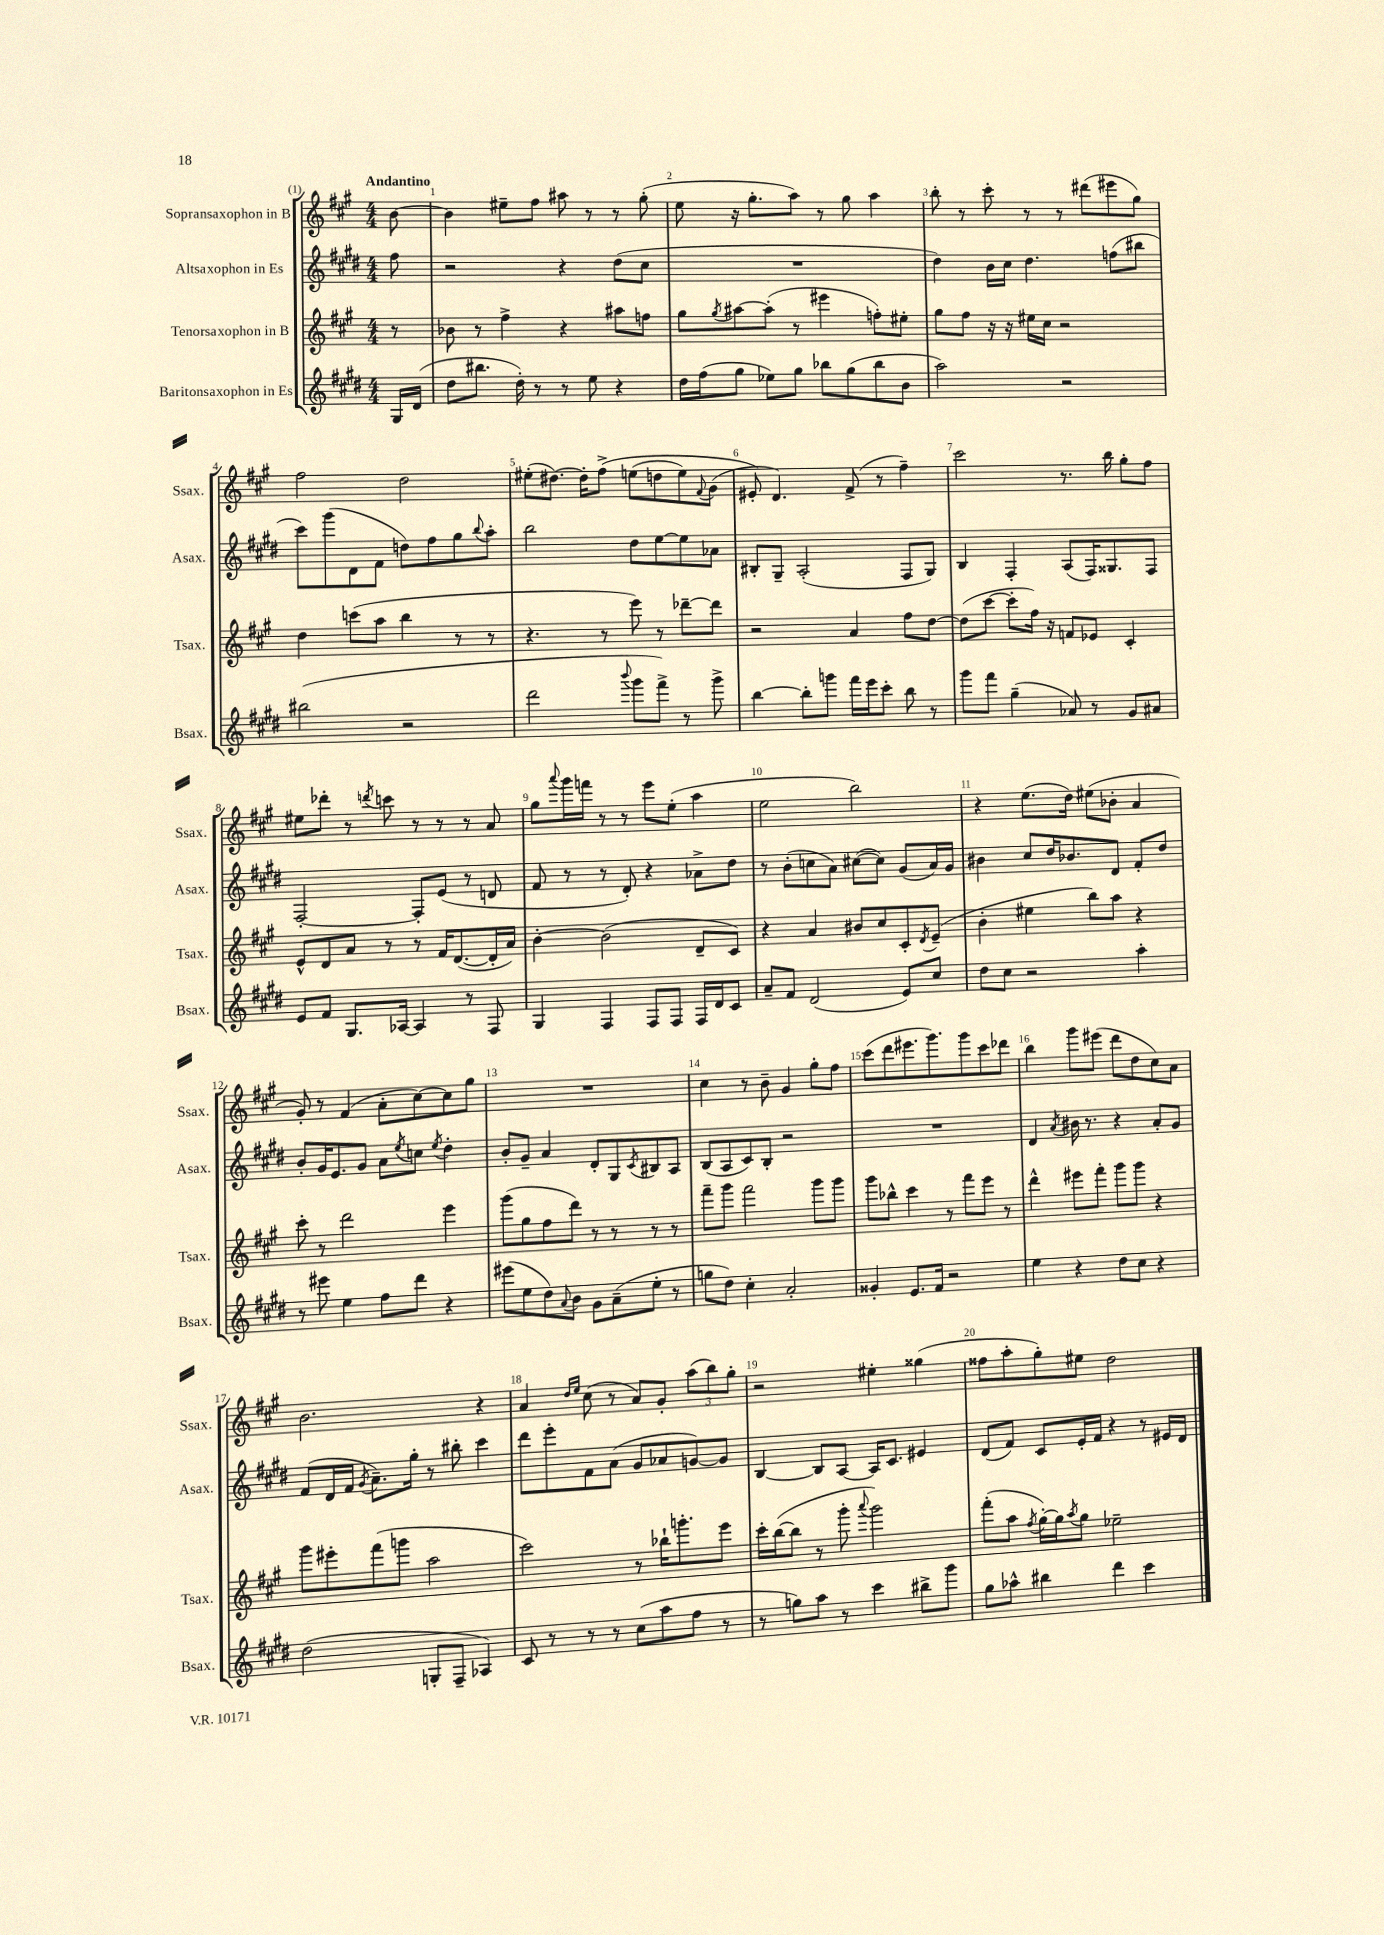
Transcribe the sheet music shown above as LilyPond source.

<<
\new StaffGroup <<
\new Staff = "s0" \with { instrumentName = "Sopransaxophon in B" shortInstrumentName = "Ssax." } {
    \clef treble \key a \major \numericTimeSignature \time 4/4 \partial 8 \tempo "Andantino"
    b'8~ |
    b'4 eis''8-- fis''8 ais''8 r8 r8 gis''8-.( |
    e''8 r16 gis''8.-. a''8) r8 gis''8 a''4 |
    b''8-. r8 cis'''8-. r8 r8 dis'''8( eis'''8 gis''8) |
    fis''2 d''2 |
    eis''8-.( dis''8.~) dis''16-. fis''8->\( e''8( d''8 e''8) \appoggiatura { fis'8 } gis'8( |
    eis'8-.\) d'4.) fis'8->( r8 fis''4--) |
    cis'''2 r8. b''16 gis''8-. fis''8 |
    eis''8 des'''8-. r8 \acciaccatura { d'''8 } c'''8 r8 r8 r8 a'8 |
    gis''8 \appoggiatura { a'''8 } gis'''16 f'''16 r8 r8 e'''8 e''8-.( a''4 |
    e''2 b''2) |
    r4 e''8.( d''16) eis''8( bes'8-. a'4 |
    gis'8-.) r8 fis'4( a'8-. cis''8~) cis''8 gis''8 |
    R1 |
    cis''4 r8 b'8-- gis'4 gis''8-. fis''8 |
    cis'''8( d'''8 eis'''8. gis'''8.) gis'''8 cis'''8 des'''8 |
    b''4 gis'''8 eis'''8( d'''8 d''8 cis''8) a'8 |
    b'2. r4 |
    a'4 \grace { d''16 e''16 } cis''8( r8 a'8) gis'8-. \tuplet 3/2 { a''8( b''8) gis''8-. } |
    r2 eis''4-. gisis''4( |
    fisis''8 a''8-. gis''8-.) eis''8 d''2 \bar "|." |
}
\new Staff = "s1" \with { instrumentName = "Altsaxophon in Es" shortInstrumentName = "Asax." } {
    \clef treble \key e \major \numericTimeSignature \time 4/4 \partial 8
    fis''8 |
    r2 r4 dis''8( cis''8 |
    R1 |
    dis''4) b'16 cis''16 dis''4. f''8( bis''8 |
    cis'''8) gis'''8( dis'8 fis'8 d''8) fis''8 gis''8 \appoggiatura { b''8 } a''8-. |
    b''2 dis''8 e''8~ e''8 aes'8 |
    bis8-. gis8-- a2-.( fis8 gis8) |
    b4 fis4-. a8( fis16) gisis8. fis8 |
    fis2~-. fis8-. e'8( r8 d'8 |
    fis'8 r8 r8 dis'8-.) r4 aes'8-> dis''8 |
    r8 b'8-.( c''8 a'8) cis''8~( cis''8) gis'8( a'16) gis'16 |
    bis'4 cis''8 dis''16 bes'8. dis'8 fis'8-. dis''8 |
    b'8-. gis'16 e'8. gis'8 a'8 \acciaccatura { e''8 } c''8 \acciaccatura { e''8 } dis''4-. |
    b'8-. gis'8-- a'4 dis'8-. gis8 \acciaccatura { cis'8 } bis8 a8 |
    b8( a8 cis'8) b8-. r2 |
    R1 |
    dis'4 \acciaccatura { a'8 } bis'16 r8. r4 a'8-. gis'8 |
    fis'8( dis'16 fis'16 \acciaccatura { gis'8 } a'8.--) gis''16-. r8 bis''8-. cis'''4 |
    dis'''8 e'''8-. fis'8 a'8( gis'8 aes'8 g'8~) g'8 |
    b4~ b8 a8~ a16 cis'8. eis'4 |
    dis'8( fis'8) cis'8 e'16-. fis'16 r4 r8 eis'16 dis'16 \bar "|." |
}
\new Staff = "s2" \with { instrumentName = "Tenorsaxophon in B" shortInstrumentName = "Tsax." } {
    \clef treble \key a \major \numericTimeSignature \time 4/4 \partial 8
    r8 |
    bes'8 r8 fis''4-> r4 ais''8 f''8 |
    gis''8 \acciaccatura { gis''8 } ais''8~ ais''8-.( r8 eis'''4 f''8-.) eis''8-. |
    gis''8 fis''8 r16 r16 eis''16 cis''16 r2 |
    d''4 c'''8( a''8 b''4 r8 r8 |
    r4. r8 e'''8) r8 des'''8~-- des'''8 |
    r2 a'4 fis''8 d''8~ |
    d''8( cis'''8~ cis'''8-. fis''16) r16 f'8 ees'8 cis'4-. |
    e'8-^ d'8 a'8 r8 r8 fis'16 d'8.~( d'16-. a'16) |
    b'4~-. b'2( d'8-- cis'8) |
    r4 a'4 bis'8 cis''8 cis'8-. \acciaccatura { d'8 } e'8--( |
    b'4-. eis''4 b''8) a''8 r4 |
    cis'''8-. r8 d'''2 e'''4 |
    gis'''8( gis''8 fis''8 d'''8) r8 r8 r8 r8 |
    fis'''8-- gis'''8 fis'''2 gis'''8 gis'''8 |
    gis'''8 bes''8-^ cis'''4 r8 fis'''8 e'''8 r8 |
    d'''4-^ eis'''8 fis'''8-. gis'''8 gis'''8 r4 |
    gis'''8 eis'''8-. fis'''8( g'''8 a''2 |
    cis'''2) r8 bes''16-! g'''8.-. e'''8 |
    cis'''16-. b''16~( b''8 r8 gis'''8-. \appoggiatura { a'''8 } gis'''2) |
    fis'''8-.( a''8 \acciaccatura { fis''8 } gis''16~-.) gis''16 \acciaccatura { a''8 } gis''8 ees''2-- \bar "|." |
}
\new Staff = "s3" \with { instrumentName = "Baritonsaxophon in Es" shortInstrumentName = "Bsax." } {
    \clef treble \key e \major \numericTimeSignature \time 4/4 \partial 8
    gis16 dis'16( |
    dis''8 bis''8. dis''16-.) r8 r8 e''8 r4 |
    dis''16 fis''16( gis''8 ees''8) gis''8 bes''8 gis''8( bes''8 b'8 |
    a''2) r2 |
    bis''2( r2 |
    dis'''2 \appoggiatura { b'''8 } gis'''8 fis'''8->) r8 gis'''8-> |
    b''4~ b''8-. g'''8 fis'''16 e'''16 cis'''8-. b''8 r8 |
    gis'''8 fis'''8 gis''4--( aes'8) r8 gis'8 ais'8 |
    e'8 fis'8 gis8. aes16~ aes4 r8 fis8 |
    gis4 fis4 fis8 fis8 fis16 dis'16 cis'8 |
    a'8-- fis'8 dis'2( e'8) cis''8 |
    dis''8 cis''8 r2 a''4-. |
    r8 eis'''8 e''4 fis''8 dis'''8 r4 |
    eis'''8( e''8 dis''8) \appoggiatura { a'8 } b'8 gis'8 a'8--( e''8-. r8 |
    g''8 dis''8) cis''4-. a'2-. |
    gisis'4-. e'8. fis'16 r2 |
    e''4 r4 dis''8 cis''8 r4 |
    dis''2( g8-. fis8-- aes4) |
    cis'8 r8 r8 r8 cis''8( a''8 fis''8 r8 |
    r8 g''8) a''8 r8 cis'''4 bis''8-> gis'''8 |
    gis''8 aes''8-^ bis''4 dis'''4 cis'''4 \bar "|." |
}
>>
>>
\layout { \context { \Score \override BarNumber.break-visibility = ##(#f #t #t) barNumberVisibility = #all-bar-numbers-visible } }
